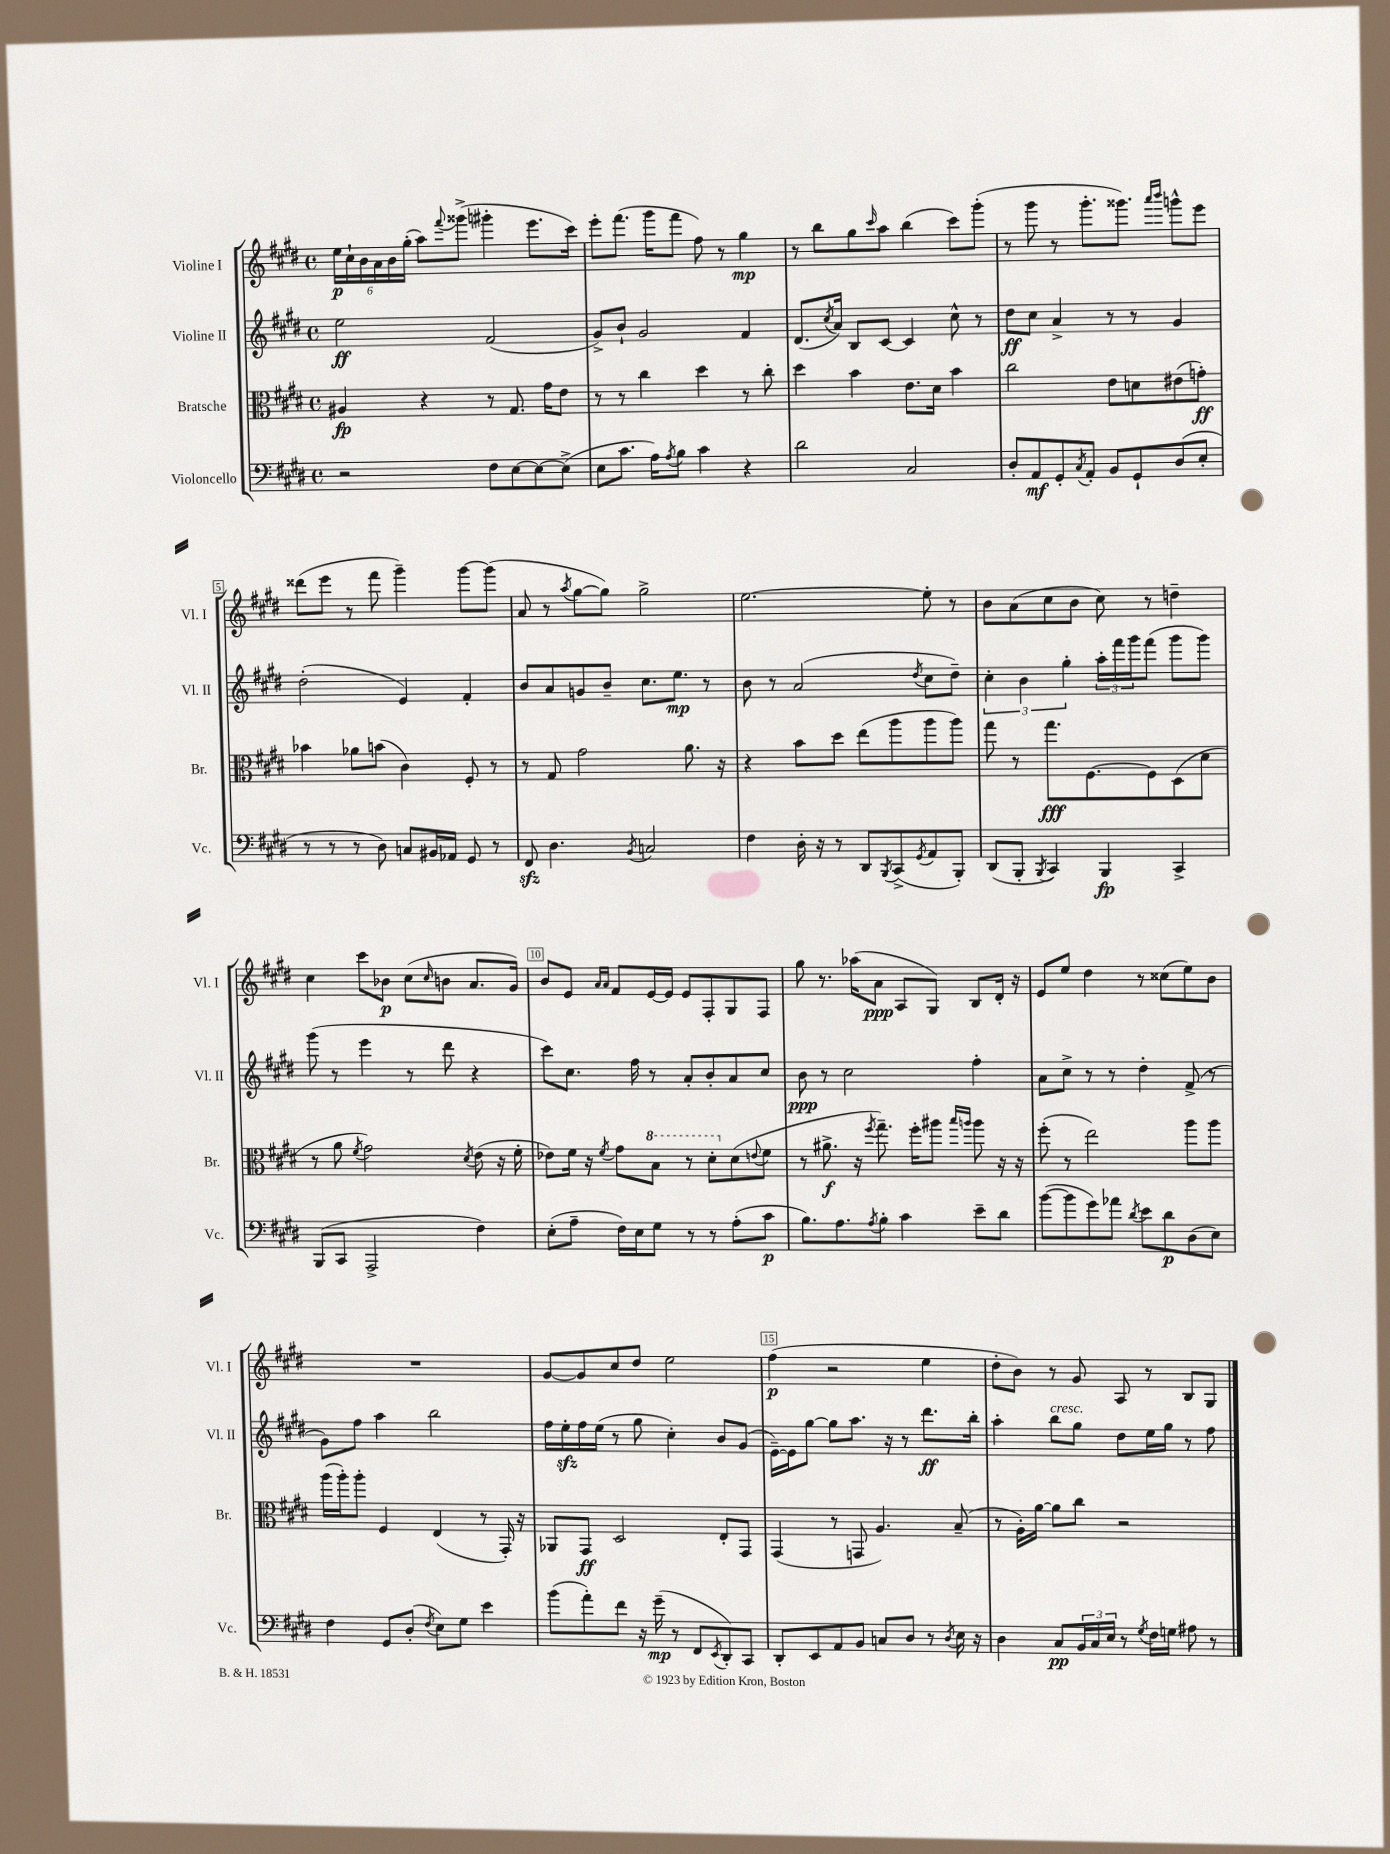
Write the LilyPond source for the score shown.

<<
\new StaffGroup <<
\new Staff = "s0" \with { instrumentName = "Violine I" shortInstrumentName = "Vl. I" } {
    \clef treble \key e \major \defaultTimeSignature \time 4/4
    \tuplet 6/4 { e''16\p cis''16-! b'16 a'16 b'16 gis''16-.( } a''8) \appoggiatura { fis'''8 } gisis'''8->( gis'''4-. e'''8. cis'''16) |
    e'''8-. fis'''8.( gis'''16 fis'''8 fis''8) r8 gis''4\mp |
    r8 b''8 gis''8 \grace { cis'''16 } a''8 b''4( cis'''8) gis'''8-.( |
    r8 gis'''8 r8 gis'''8.-. gisis'''8.) \grace { a'''16 b'''16 } g'''8-^ e'''8 |
    disis'''8( e'''8 r8 fis'''8 gis'''4--) gis'''8~ gis'''8( |
    a'8 r8 \acciaccatura { a''8 } gis''8~ gis''8) gis''2-> |
    e''2.~ e''8-. r8 |
    b'8 a'8( cis''8 b'8 cis''8) r8 d''4-- |
    cis''4 cis'''8 bes'8\p cis''8( \grace { cis''16 } b'8 a'8. gis'16) |
    b'8 e'8 \grace { a'16 a'16 } fis'8 e'16~ e'16 e'8 fis8-. gis8 fis8 |
    gis''8 r8. aes''16( a'8\ppp a8 gis8) b8 dis'16-. r16 |
    e'8 e''8 dis''4 r8 cisis''8( e''8) b'8 |
    R1 |
    gis'8~ gis'8 cis''8 dis''8 e''2 |
    fis''4\p( r2 e''4 |
    dis''8-. b'8) r8 gis'8 a8 r8 b8 gis8 \bar "|." |
}
\new Staff = "s1" \with { instrumentName = "Violine II" shortInstrumentName = "Vl. II" } {
    \clef treble \key e \major \defaultTimeSignature \time 4/4
    e''2\ff fis'2( |
    gis'8->) b'8-! gis'2 fis'4 |
    dis'8.( \acciaccatura { cis''8 } a'16) b8 cis'8~ cis'4 cis''8-^ r8 |
    dis''8\ff cis''8 a'4-> r8 r8 gis'4 |
    dis''2-.( e'4) fis'4-. |
    b'8 a'8 g'8 b'8-- cis''8. e''8.\mp r8 |
    b'8 r8 a'2( \acciaccatura { dis''8 } cis''8 dis''8--) |
    \tuplet 3/2 { cis''4-. b'4 gis''4-. } \tuplet 3/2 { a''16-. fis'''16 gis'''16 } fis'''8( gis'''8 gis'''8) |
    gis'''8( r8 e'''4 r8 dis'''8 r4 |
    cis'''8) cis''8. fis''16 r8 a'8-. b'8-. a'8 cis''8 |
    b'8\ppp r8 cis''2 fis''4-. |
    a'8 cis''8-> r8 r8 dis''4-. fis'8->( r8 |
    gis'8) fis''8 a''4 b''2 |
    fis''16 e''16-.\sfz fis''16 e''16( r8 gis''8 cis''4-.) b'8 gis'8( |
    e'16~--) e'16 gis''8~ gis''8 a''8. r16 r8 dis'''8.\ff b''16-. |
    a''4-. b''8^\markup { \italic "cresc." } gis''8 dis''8 e''16 gis''16 r8 fis''8 \bar "|." |
}
\new Staff = "s2" \with { instrumentName = "Bratsche" shortInstrumentName = "Br." } {
    \clef alto \key e \major \defaultTimeSignature \time 4/4
    ais4\fp r4 r8 gis8. gis'16 e'8 |
    r8 r8 cis''4 dis''4 r8 cis''8-. |
    dis''4 b'4 e'8. dis'16 b'4 |
    cis''2 e'8 d'8 eis'8( g'8-.\ff) |
    bes'4 aes'8 b'8( cis'4) fis8-. r8 |
    r8 gis8 gis'2 a'8. r16 |
    r4 b'8 dis''8 e''8( a''8 a''8 a''8) |
    gis''8 r8 gis''8.\fff fis8.~ fis8 dis8( dis'8 |
    r8 a'8 \acciaccatura { fis'8 } gis'2) \acciaccatura { dis'8 } e'8( r16 fis'16-. |
    ees'8) fis'16 r16 \acciaccatura { fis'8 } gis'8 \ottava #1 b'8 r8 dis''8-. \ottava #0 dis'8( \appoggiatura { e'8 } fis'8 |
    r8 ais'8.->\f r16 \acciaccatura { fis''8 } gis''8.--) fis''16-. ais''8 \grace { b''16 a''16 } a''8 r16 r16 |
    fis''8-.( r8 e''2) a''8 a''8 |
    a''16( a''16-.) a''8-. fis4 e4( r8 gis,16-.) r16 |
    aes,8 gis,8\ff dis2 e8-. gis,8 |
    gis,4( r8 g,8 a4.) b8--( |
    r8 a16-.) a'16~ a'8 cis''8 r2 \bar "|." |
}
\new Staff = "s3" \with { instrumentName = "Violoncello" shortInstrumentName = "Vc." } {
    \clef bass \key e \major \defaultTimeSignature \time 4/4
    r2 fis8 e8~ e8~ e8->( |
    e8 cis'8. a16) \acciaccatura { a8 } b8 cis'4 r4 |
    dis'2 cis2 |
    dis8-. a,8\mf gis,8-. \acciaccatura { cis8 } a,8-. b,8 gis,8-! dis8( e8-. |
    r8 r8 r8 dis8) c8 bis,16 aes,16 gis,8 r8 |
    fis,8\sfz dis4. \acciaccatura { b,8 } c2 |
    fis4 dis16-. r16 r8 dis,8 \acciaccatura { b,,8 } cis,8->( \acciaccatura { gis,8 } a,8 b,,8-.) |
    dis,8( b,,8-. \acciaccatura { b,,8 } cis,4) b,,4\fp cis,4-> |
    b,,8( cis,8 a,,2-> fis4) |
    e8-.( a8-- fis16) e16 gis8 r8 r8 a8-.( cis'8\p |
    b8.) a8. \acciaccatura { a8 } b8-. cis'4 e'8-- dis'8 |
    b'8~( b'8 gis'8) aes'8 \acciaccatura { dis'8 } e'8 dis'8\p dis8( e8) |
    fis4 gis,8 dis8-.( \acciaccatura { fis8 } e8) gis8 e'4 |
    b'8( a'8-.) fis'8 r16 gis'16--\mp( r8 fis,8 \acciaccatura { e,8 } dis,8-.) cis,8 |
    dis,8-. e,8 a,8 b,8 c8 dis8 r8 \acciaccatura { dis8 } e16 r16 |
    dis4 cis8\pp \tuplet 3/2 { b,16 cis16 e16 } r8 \acciaccatura { gis8 } fis16 g16 ais8 r8 \bar "|." |
}
>>
>>
\layout { \context { \Score \override BarNumber.break-visibility = ##(#f #t #t) barNumberVisibility = #(every-nth-bar-number-visible 5) \override BarNumber.stencil = #(make-stencil-boxer 0.1 0.3 ly:text-interface::print) } }
